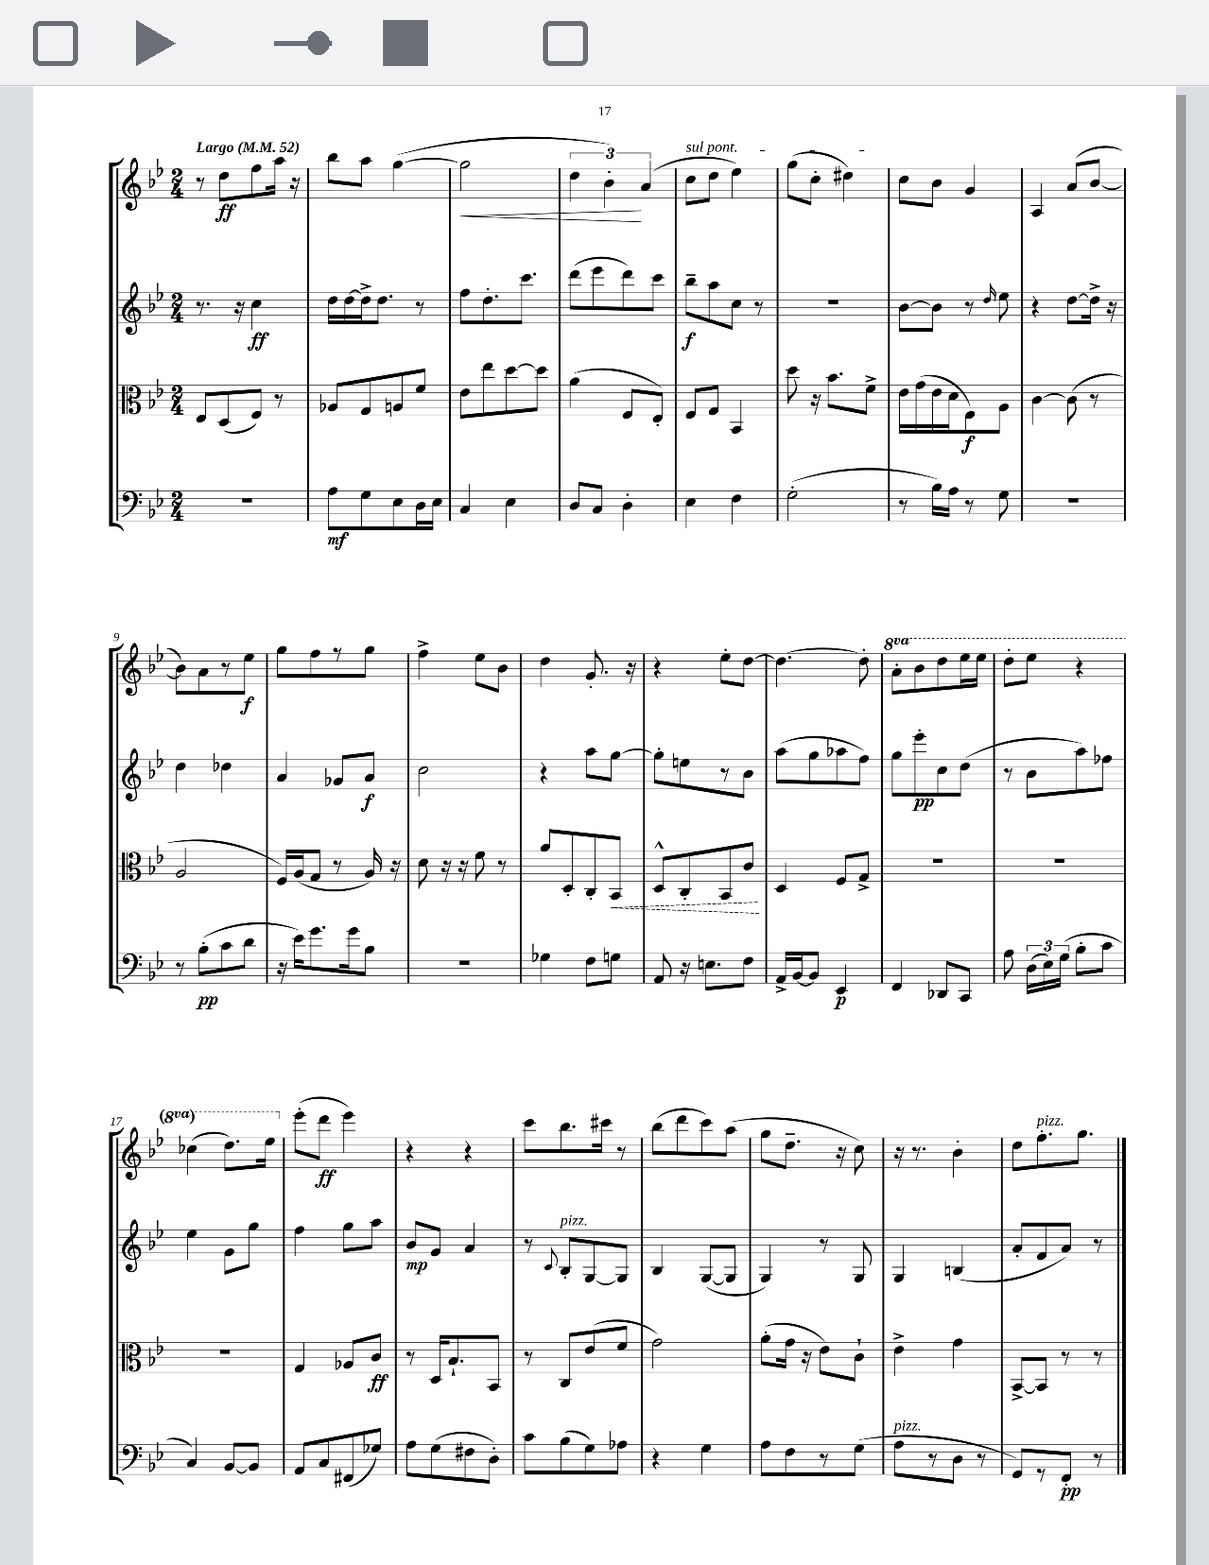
<<
\new StaffGroup <<
\new Staff = "s0" {
    \clef treble \key bes \major \numericTimeSignature \time 2/4 \set Staff.ottavationMarkups = #ottavation-simple-ordinals \tempo "Largo" 4 = 52
    \autoBeamOff r8 d''8[\ff f''8 a''16] r16 |
    bes''8[ a''8] g''4~( |
    g''2\< |
    \tuplet 3/2 { d''4 bes'4-.\!) a'4( } |
    \once \override TextSpanner.bound-details.left.text = \markup { \italic "sul pont." } c''8[\startTextSpan d''8] ees''4) |
    g''8[( c''8]-. dis''4\stopTextSpan) |
    c''8[ bes'8] g'4 |
    a4 a'8[( bes'8]~ |
    bes'8[) a'8 r8 ees''8]\f |
    g''8[ f''8 r8 g''8] |
    f''4-> ees''8[ bes'8] |
    d''4 g'8.-. r16 |
    r4 ees''8[-. d''8]~ |
    d''4.~ d''8-. |
    \ottava #1 a''8[-. bes''8 d'''8 ees'''16 ees'''16] |
    d'''8[-. ees'''8] r4 |
    ces'''4( d'''8.[) ees'''16] \ottava #0 |
    ees'''8[-.( d'''8]\ff ees'''4) |
    r4 r4 |
    c'''8[ bes''8. cis'''16] r8 |
    bes''8[( d'''8 c'''8) a''8]( |
    g''8[ d''8.]-- r16 c''8) |
    r16 r8. bes'4-. |
    d''8[ f''8.-.^\markup { \italic "pizz." } g''8.] \bar "|." |
}
\new Staff = "s1" {
    \clef treble \key bes \major \numericTimeSignature \time 2/4
    \autoBeamOff r8. r16 c''4\ff |
    d''16[ d''16~ d''16-> d''8.] r8 |
    f''8[ d''8.-. c'''8.] |
    d'''8[( ees'''8 d'''8) c'''8] |
    bes''8[--\f a''8 c''8] r8 |
    r2 |
    bes'8[~ bes'8] r8 \grace { d''16 } ees''8 |
    r4 d''8[~ d''16]-> r16 |
    d''4 des''4 |
    a'4 ges'8[ a'8]\f |
    c''2 |
    r4 a''8[ g''8]~ |
    g''8[-. e''8 r8 bes'8] |
    a''8[( g''8 aes''8 f''8]) |
    g''8[ ees'''8-.\pp c''8 d''8]( |
    r8 bes'8[ a''8) fes''8] |
    ees''4 g'8[ g''8] |
    f''4 g''8[ a''8] |
    bes'8[\mp g'8] a'4 |
    r8 \appoggiatura { c'8 } bes8[-.^\markup { \italic "pizz." } g8~ g8] |
    bes4 g8[~( g8] |
    g4) r8 g8 |
    g4 b4( |
    a'8[-. f'8 a'8]) r8 \bar "|." |
}
\new Staff = "s2" {
    \clef alto \key bes \major \numericTimeSignature \time 2/4
    \autoBeamOff ees8[ d8( f8]) r8 |
    aes8[ g8 a8 f'8] |
    ees'8[ ees''8 d''8~ d''8] |
    a'4( f8[ ees8]-.) |
    f8[ g8] bes,4 |
    d''8 r16 bes'8.[ f'8]-> |
    ees'16[ g'16( ees'16 d'16 f8\f) a8] |
    c'4~ c'8( r8 |
    a2 |
    f16[) a16( g8] r8 a16) r16 |
    d'8 r16 r16 f'8 r8 |
    a'8[ d8-. c8-. \once \override Hairpin.style = #'dashed-line bes,8]\< |
    d8[-^ c8-. bes,8 c'8]\! |
    d4 f8[ g8]-> |
    R2 |
    R2 |
    R2 |
    g4 aes8[ c'8]\ff |
    r8 d16[ bes8.-! bes,8] |
    r8 c8[ ees'8( f'8] |
    g'2) |
    a'8[-.( g'16] r16 ees'8[) c'8]-! |
    ees'4-> g'4 |
    bes,8[~-> bes,8] r8 r8 \bar "|." |
}
\new Staff = "s3" {
    \clef bass \key bes \major \numericTimeSignature \time 2/4
    \autoBeamOff r2 |
    a8[\mf g8 ees8 d16 ees16] |
    c4 ees4 |
    d8[ c8] d4-. |
    ees4 f4 |
    g2-.( |
    r8 bes16[) a16] r8 g8 |
    r2 |
    r8 bes8[-.\pp( c'8 d'8] |
    r16 ees'16[) g'8. g'16 bes8] |
    R2 |
    ges4 f8[ g8] |
    a,8 r16 e8.[ f8] |
    a,16[-> bes,16~ bes,8] ees,4\p |
    f,4 des,8[ c,8] |
    a8 \tuplet 3/2 { d16[( ees16) g16]( } bes8[-. c'8] |
    c4) bes,8[~ bes,8] |
    a,8[ c8 fis,8( ges8]) |
    a8[ g8( fis8 d8]-.) |
    c'8[ bes8( g8) aes8] |
    r4 g4 |
    a8[ f8 r8 g8]( |
    a8[^\markup { \italic "pizz." } r8 d8] r8 |
    g,8[) r8 f,8]-.\pp r8 \bar "|." |
}
>>
>>
